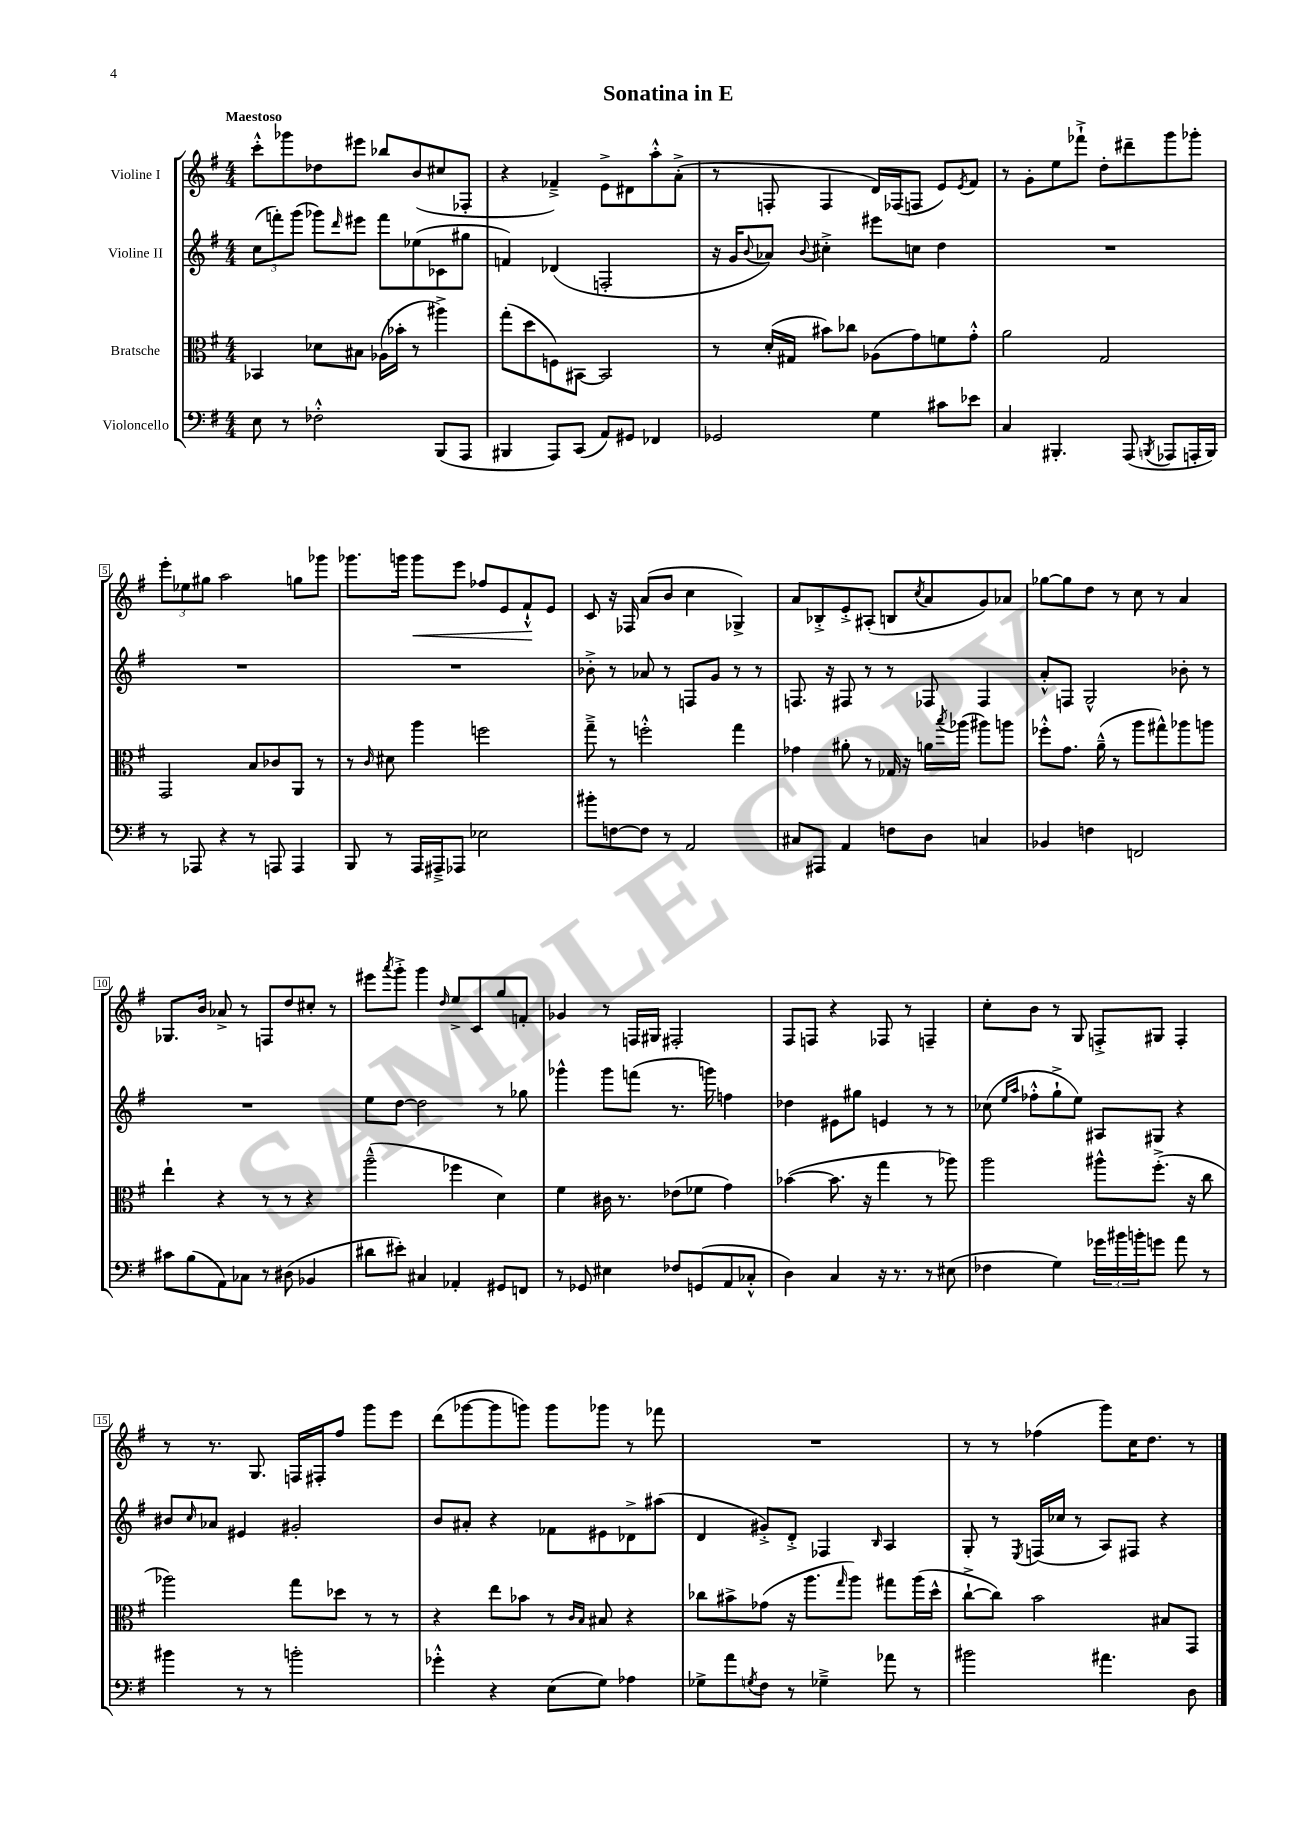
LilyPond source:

\header { title = "Sonatina in E" }
<<
\new StaffGroup <<
\new Staff = "s0" \with { instrumentName = "Violine I" } {
    \clef treble \key g \major \numericTimeSignature \time 4/4 \tempo "Maestoso"
    c'''8-.-^ ges'''8 des''8 eis'''8 bes''8 b'8( cis''8 fes8-. |
    r4 fes'4--->) e'8-> dis'8 a''8-.-^ a'8-.->( |
    r8 f8-. f4 d'16) fes16( f8 e'8) \acciaccatura { e'8 } fis'8 |
    r8 g'8-. e''8 fes'''8-!-> d''8-. dis'''8-- g'''8 ges'''8-. |
    \tuplet 3/2 { e'''8-. ees''8 gis''8 } a''2 g''8 ges'''8 |
    ges'''8. g'''16 g'''8\< e'''8 fes''8 e'8 fis'8-!-^\! e'8 |
    c'8 r16 fes16 a'8( b'8 c''4 ges4->) |
    a'8 bes8-.-> e'8-.-> ais8-.( b8 \acciaccatura { c''8 } a'8 g'8) aes'8 |
    ges''8~ ges''8 d''8 r8 c''8 r8 a'4 |
    ges8. b'16 aes'8-> r8 f8 d''8 cis''8-. r8 |
    eis'''8 \acciaccatura { a'''8 } g'''8-.-> g'''4 \grace { d''16 } e''8-> c'8 g''8 f'8-. |
    ges'4 r8 f16 gis16 fis2-. |
    fis8 f8 r4 fes8 r8 f4-- |
    c''8-. b'8 r8 g8 f8-.-> gis8 f4-. |
    r8 r8. g8. f16 fis16-. fis''8 g'''8 e'''8 |
    d'''8( ges'''8~ ges'''8 g'''8) g'''8 ges'''8 r8 fes'''8 |
    R1 |
    r8 r8 fes''4( g'''8) c''16 d''8. r8 \bar "|." |
}
\new Staff = "s1" \with { instrumentName = "Violine II" } {
    \clef treble \key g \major \numericTimeSignature \time 4/4
    \tuplet 3/2 { c''8( f'''8-.) g'''8( } ges'''8) \grace { d'''16 } eis'''8 f'''8 ees''8( ces'8 gis''8 |
    f'4) des'4( f2-. |
    r16 g'16 \appoggiatura { b'8 } aes'8) \appoggiatura { b'8 } cis''4-.-> eis'''8 c''8 d''4 |
    R1 |
    R1 |
    R1 |
    bes'8-.-> r8 aes'8 r8 f8 g'8 r8 r8 |
    f8. r16 fis8 r8 r8 fes8 fes4 |
    a'8-.-^ f8 g2-^ bes'8-. r8 |
    R1 |
    e''8 d''8~ d''2 r8 ges''8 |
    ges'''4-^ ges'''8 f'''8( r8. g'''16) f''4 |
    des''4 eis'8 gis''8 e'4 r8 r8 |
    ces''8( \grace { e''16 a''16 } fes''8-.-^ g''8-!-> e''8) ais8 gis8 r4 |
    bis'8 \grace { c''16 } aes'8 eis'4 gis'2-. |
    b'8 ais'8-. r4 fes'8 eis'8 des'8-> ais''8( |
    d'4 gis'8-.->) d'8-.-> fes4 \grace { b16 } a4 |
    g8-. r8 \acciaccatura { e8 } f16( ces''16 r8 a8) fis8 r4 \bar "|." |
}
\new Staff = "s2" \with { instrumentName = "Bratsche" } {
    \clef alto \key g \major \numericTimeSignature \time 4/4
    bes,4 des'8 bis8 aes16( bes'16-. r8 ais''4->) |
    g''8-.( d''8 f8) bis,8~ bis,2 |
    r8 d'16-.( gis16 bis'8) ces''8 aes8( g'8) f'8 g'8-.-^ |
    a'2 g2 |
    g,2 b8 ces'8 a,8 r8 |
    r8 \grace { c'16 } dis'8 a''4 f''2 |
    g''8---> r8 f''2-.-^ g''4 |
    ges'4 ais'8-. r8 ges16 r16 a'16 \acciaccatura { b''8 } aes''16( ais''8) a''8 |
    fes''8-.-^ g'8. a'16---^( r8 a''8 gis''8-^) aes''8 a''8 |
    e''4-! r4 r8 r8 r4 |
    a''2---^( fes''4 d'4) |
    fis'4 cis'16 r8. ees'8( fes'8 g'4) |
    bes'4~( bes'8. r16 g''4 r8 aes''8) |
    a''2 ais''8-^ fis''8.-.->( r16 c''8 |
    aes''2) g''8 des''8 r8 r8 |
    r4 e''8 bes'8 r8 \grace { c'16 b16 } bis8 r4 |
    ces''8 bis'8-> ges'8( r16 a''8. \grace { g''16 } a''8) gis''8 a''16( d''16-^ |
    c''8~-!-> c''8) b'2 bis8 g,8 \bar "|." |
}
\new Staff = "s3" \with { instrumentName = "Violoncello" } {
    \clef bass \key g \major \numericTimeSignature \time 4/4
    e8 r8 fes2-.-^ b,,8( a,,8 |
    bis,,4 a,,8) c,8( a,8) gis,8 fes,4 |
    ges,2 g4 cis'8 ees'8 |
    c4 bis,,4.-. a,,8( \acciaccatura { b,,8 } aes,,8 a,,16-. b,,16) |
    r8 aes,,8 r4 r8 a,,8 a,,4 |
    b,,8 r8 a,,16 ais,,16---> aes,,8 ees2 |
    bis'8-. f8~ f8 r8 a,2 |
    cis8 ais,,8 a,4 f8 d8 c4 |
    bes,4 f4 f,2 |
    cis'8 b8( a,8) ces8 r8 dis8( bes,4 |
    dis'8 eis'8-.) cis4 aes,4-. gis,8 f,8 |
    r8 ges,8 eis4 fes8 g,8( a,8 ces8-.-^ |
    d4) c4 r16 r8. r8 eis8( |
    fes4 g4) \tuplet 3/2 { ges'16 bis'16 b'16-. } g'8 a'8 r8 |
    bis'4 r8 r8 b'2-. |
    ges'4-.-^ r4 e8( g8) aes4 |
    ges8-> a'8 \acciaccatura { g8 } fis8 r8 ges4---> aes'8 r8 |
    bis'2 ais'4. d8 \bar "|." |
}
>>
>>
\layout { \context { \Score \override BarNumber.stencil = #(make-stencil-boxer 0.1 0.3 ly:text-interface::print) } }
